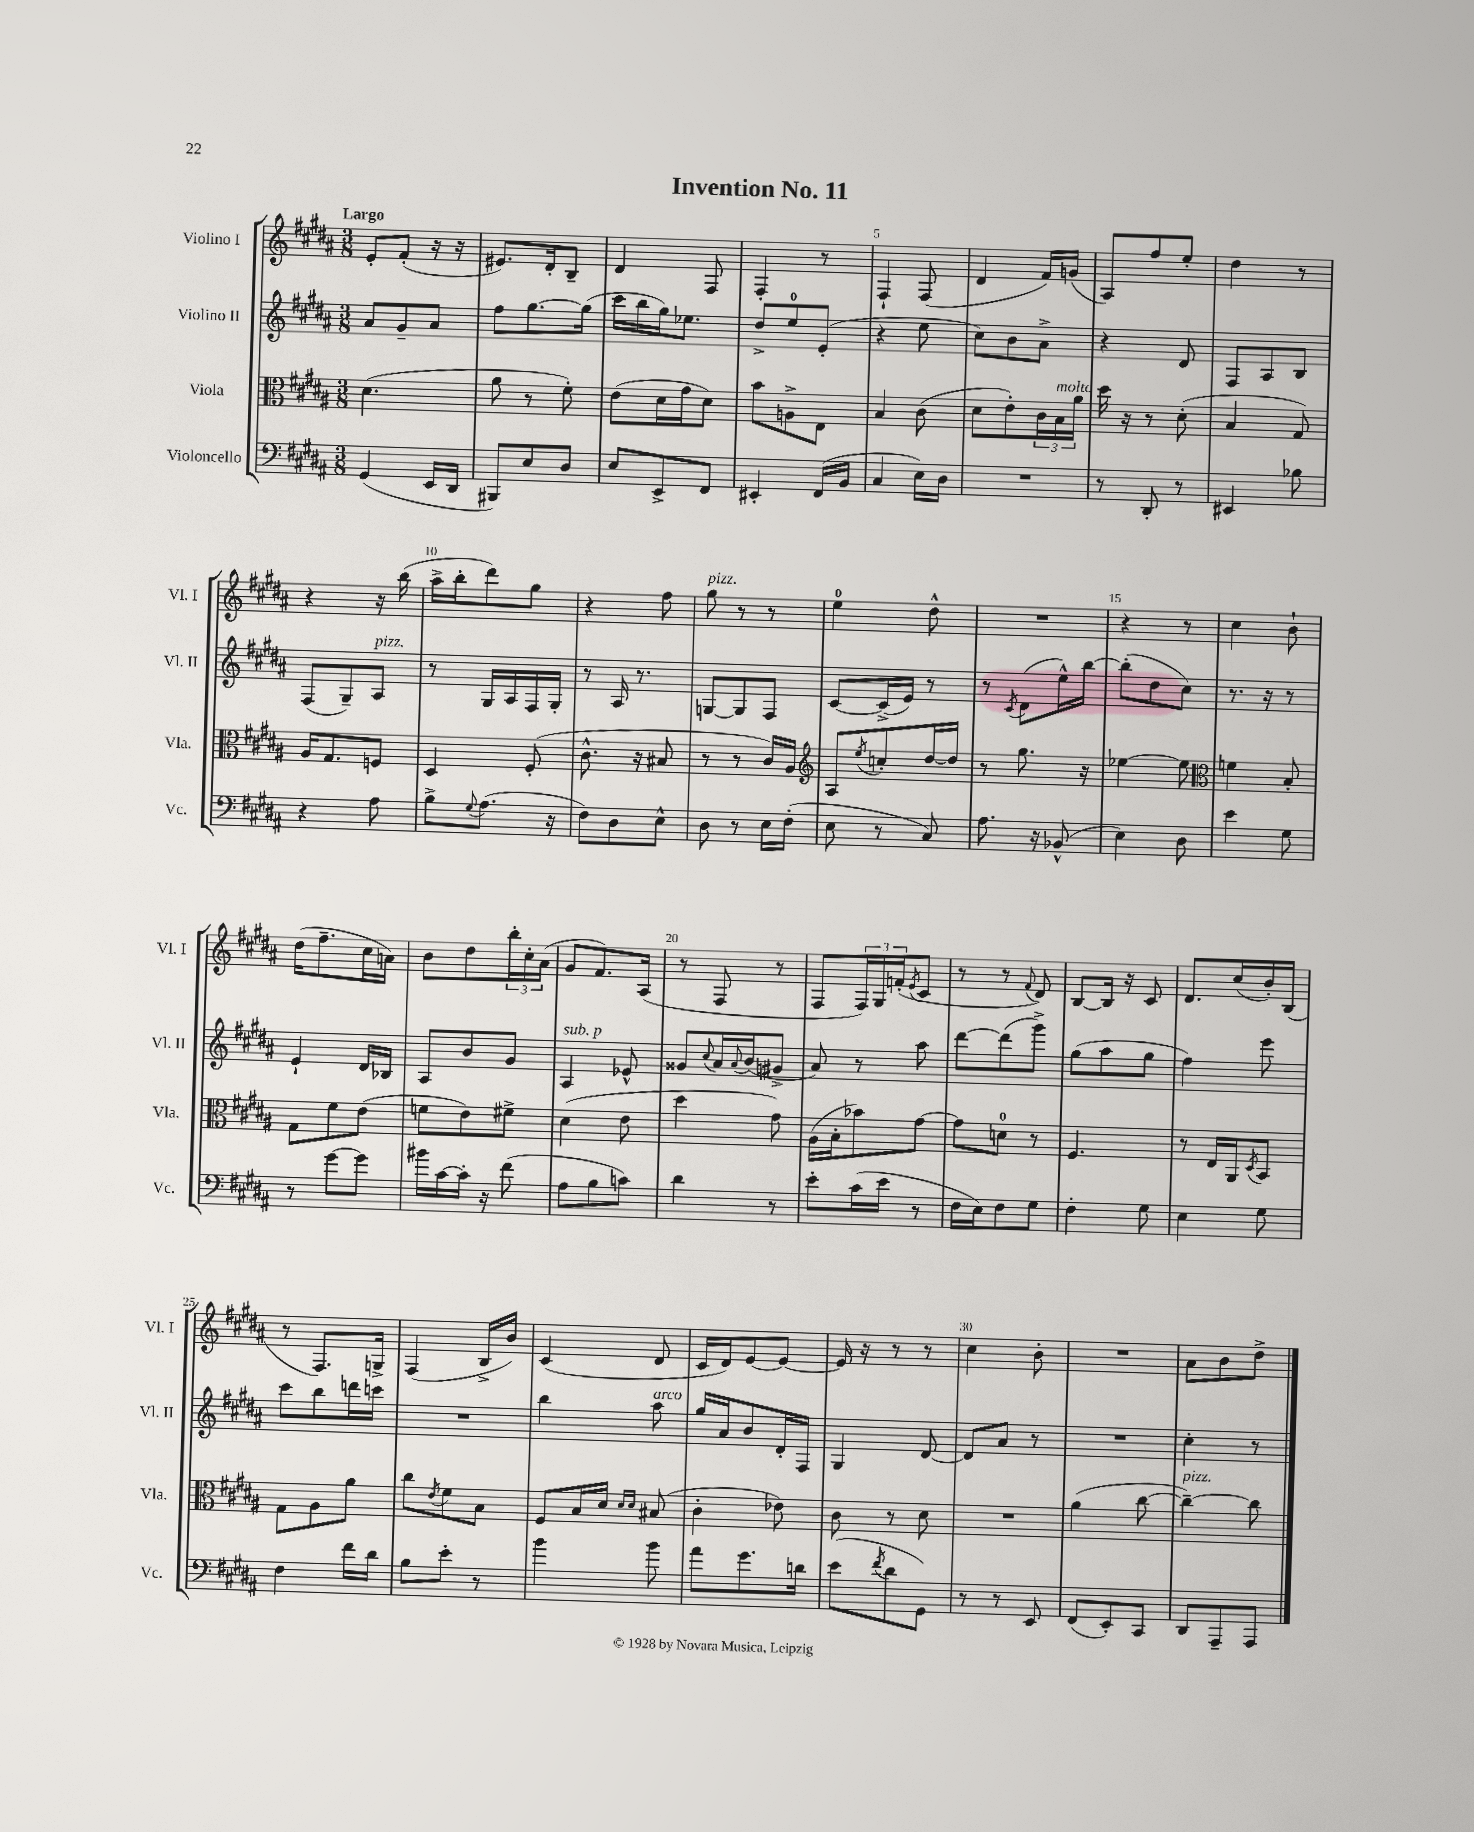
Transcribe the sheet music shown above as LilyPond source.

\header { title = "Invention No. 11" }
<<
\new StaffGroup <<
\new Staff = "s0" \with { instrumentName = "Violino I" shortInstrumentName = "Vl. I" } {
    \clef treble \key b \major \numericTimeSignature \time 3/8 \tempo "Largo"
    e'8-. fis'8-.( r16 r16 |
    eis'8.) dis'16-. b8-- |
    dis'4 fis8 |
    fis4-. r8 |
    fis4-! fis8( |
    dis'4 fis'16) g'16( |
    ais8) fis''8 e''8-. |
    dis''4 r8 |
    r4 r16 b''16( |
    ais''16-> b''16-. dis'''8) gis''8 |
    r4 fis''8 |
    gis''8^\markup { \italic "pizz." } r8 r8 |
    e''4-0 dis''8-^ |
    R4. |
    r4 r8 |
    cis''4 b'8-! |
    dis''16( fis''8.-- cis''16 a'16) |
    b'8 dis''8 \tuplet 3/2 { b''16-. cis''16-. ais'16( } |
    gis'8 fis'8.) ais16( |
    r8 fis8 r8 |
    fis8 \tuplet 3/2 { fis16) gis16 f'16-.( } \acciaccatura { e'8 } cis'8 |
    r8 r8 \appoggiatura { fis'8 } dis'8) |
    b8~ b16 r16 cis'8 |
    dis'8. cis''16( b'16-.) b16( |
    r8 fis8.) g16-> |
    fis4( b16-> b'16) |
    cis'4( dis'8 |
    cis'16 dis'16) e'8~ e'8~ |
    e'16 r16 r8 r8 |
    cis''4 b'8-. |
    R4. |
    ais'8 b'8 dis''8-> \bar "|." |
}
\new Staff = "s1" \with { instrumentName = "Violino II" shortInstrumentName = "Vl. II" } {
    \clef treble \key b \major \numericTimeSignature \time 3/8
    ais'8 gis'8-- ais'8 |
    fis''8 gis''8.~ gis''16( |
    cis'''16 b''16 gis''16) ees''8. |
    dis''8-> e''8-0 e'8-.( |
    r4 e''8 |
    cis''8) b'8 ais'8-> |
    r4 dis'8 |
    fis8 ais8 b8 |
    fis8( gis8--) ais8^\markup { \italic "pizz." } |
    r8 gis16 ais16 fis16 gis16-. |
    r8 ais16 r8. |
    g8~ g8 fis8 |
    cis'8~ cis'16->( e'16) r8 |
    r8 \acciaccatura { cis'8 } dis'8( e''16-^) b''16~ |
    b''8-.( dis''8 cis''8) |
    r8. r16 r8 |
    e'4-! dis'16 bes16 |
    ais8 b'8 gis'8 |
    ais4^\markup { \italic "sub. p" } ees'8-^ |
    gisis'8 \appoggiatura { cis''8 } ais'16 \appoggiatura { ais'8 } b'16( gis'8-> |
    ais'8) r8 ais''8 |
    dis'''8~ dis'''8( gis'''8->) |
    gis''8( ais''8 gis''8 |
    fis''4) e'''8 |
    cis'''8 b''8 d'''16 c'''16 |
    R4. |
    b''4 ais''8^\markup { \italic "arco" } |
    gis''16 ais'16 b'8 dis'16-. fis16 |
    gis4 dis'8~ |
    dis'8 ais'8 r8 |
    R4. |
    cis''4-. r8 \bar "|." |
}
\new Staff = "s2" \with { instrumentName = "Viola" shortInstrumentName = "Vla." } {
    \clef alto \key b \major \numericTimeSignature \time 3/8
    dis'4.( |
    ais'8 r8 fis'8-.) |
    e'8( dis'16 gis'16 dis'8) |
    b'8 a8-> e8 |
    b4 cis'8( |
    dis'8 e'8-.) \tuplet 3/2 { cis'16 b16^\markup { \italic "molto" } ais'16 } |
    dis''16 r16 r8 dis'8-.( |
    b4 gis8) |
    ais16 gis8. f8 |
    dis4 fis8-.( |
    cis'8.-^ r16 bis8 |
    r8 r8 cis'16) ais16 |
    \clef treble ais8 \acciaccatura { e''8 } c''8-. dis''16~ dis''16 |
    r8 gis''8. r16 |
    ees''4~ ees''8 |
    \clef alto f'4 b8-. |
    gis8 fis'8 e'8( |
    f'8 e'8) fis'8-> |
    dis'4( e'8 |
    dis''4 gis'8) |
    ais16( b16-. bes'8) gis'8~ |
    gis'8 d'8-0 r8 |
    fis4. |
    r8 e16 ais,16 \acciaccatura { dis8 } b,8 |
    gis8 ais8 ais'8 |
    cis''8 \acciaccatura { e'8 } fis'8 b8 |
    fis8 b16 dis'16 \grace { dis'16 dis'16 } bis8( |
    cis'4-. ees'8) |
    cis'8 r8 dis'8 |
    R4. |
    ais'4( cis''8~ |
    cis''4~--^\markup { \italic "pizz." }) cis''8 \bar "|." |
}
\new Staff = "s3" \with { instrumentName = "Violoncello" shortInstrumentName = "Vc." } {
    \clef bass \key b \major \numericTimeSignature \time 3/8
    gis,4( e,16 dis,16 |
    bis,,8) e8 dis8 |
    e8 e,8-> fis,8 |
    eis,4-. fis,16( b,16 |
    cis4 e16) dis16 |
    R4. |
    r8 dis,8-. r8 |
    eis,4 bes8 |
    r4 ais8 |
    b8-> \appoggiatura { gis8 } ais8.( r16 |
    fis8) dis8 e8-^ |
    dis8 r8 e16 fis16-.( |
    e8 r8 cis8) |
    ais8. r16 bes,8-^( |
    e4) dis8 |
    e'4 gis8 |
    r8 gis'8~ gis'8 |
    bis'16 cis'16~ cis'16-. r16 fis'8( |
    ais8 b8 c'8) |
    dis'4 r8 |
    e'8-. cis'16( e'16 r8 |
    fis16 e16) fis8 gis8 |
    fis4-. gis8 |
    e4 gis8 |
    fis4 fis'16 dis'16 |
    b8 e'8-. r8 |
    b'4 b'8 |
    ais'8 gis'8. d'16 |
    e'8( \acciaccatura { fis'8 } dis'8 gis,8) |
    r8 r8 e,8 |
    fis,8( e,8-.) cis,8 |
    dis,8 ais,,8-- ais,,8 \bar "|." |
}
>>
>>
\layout { \context { \Score \override BarNumber.break-visibility = ##(#f #t #t) barNumberVisibility = #(every-nth-bar-number-visible 5) } }
